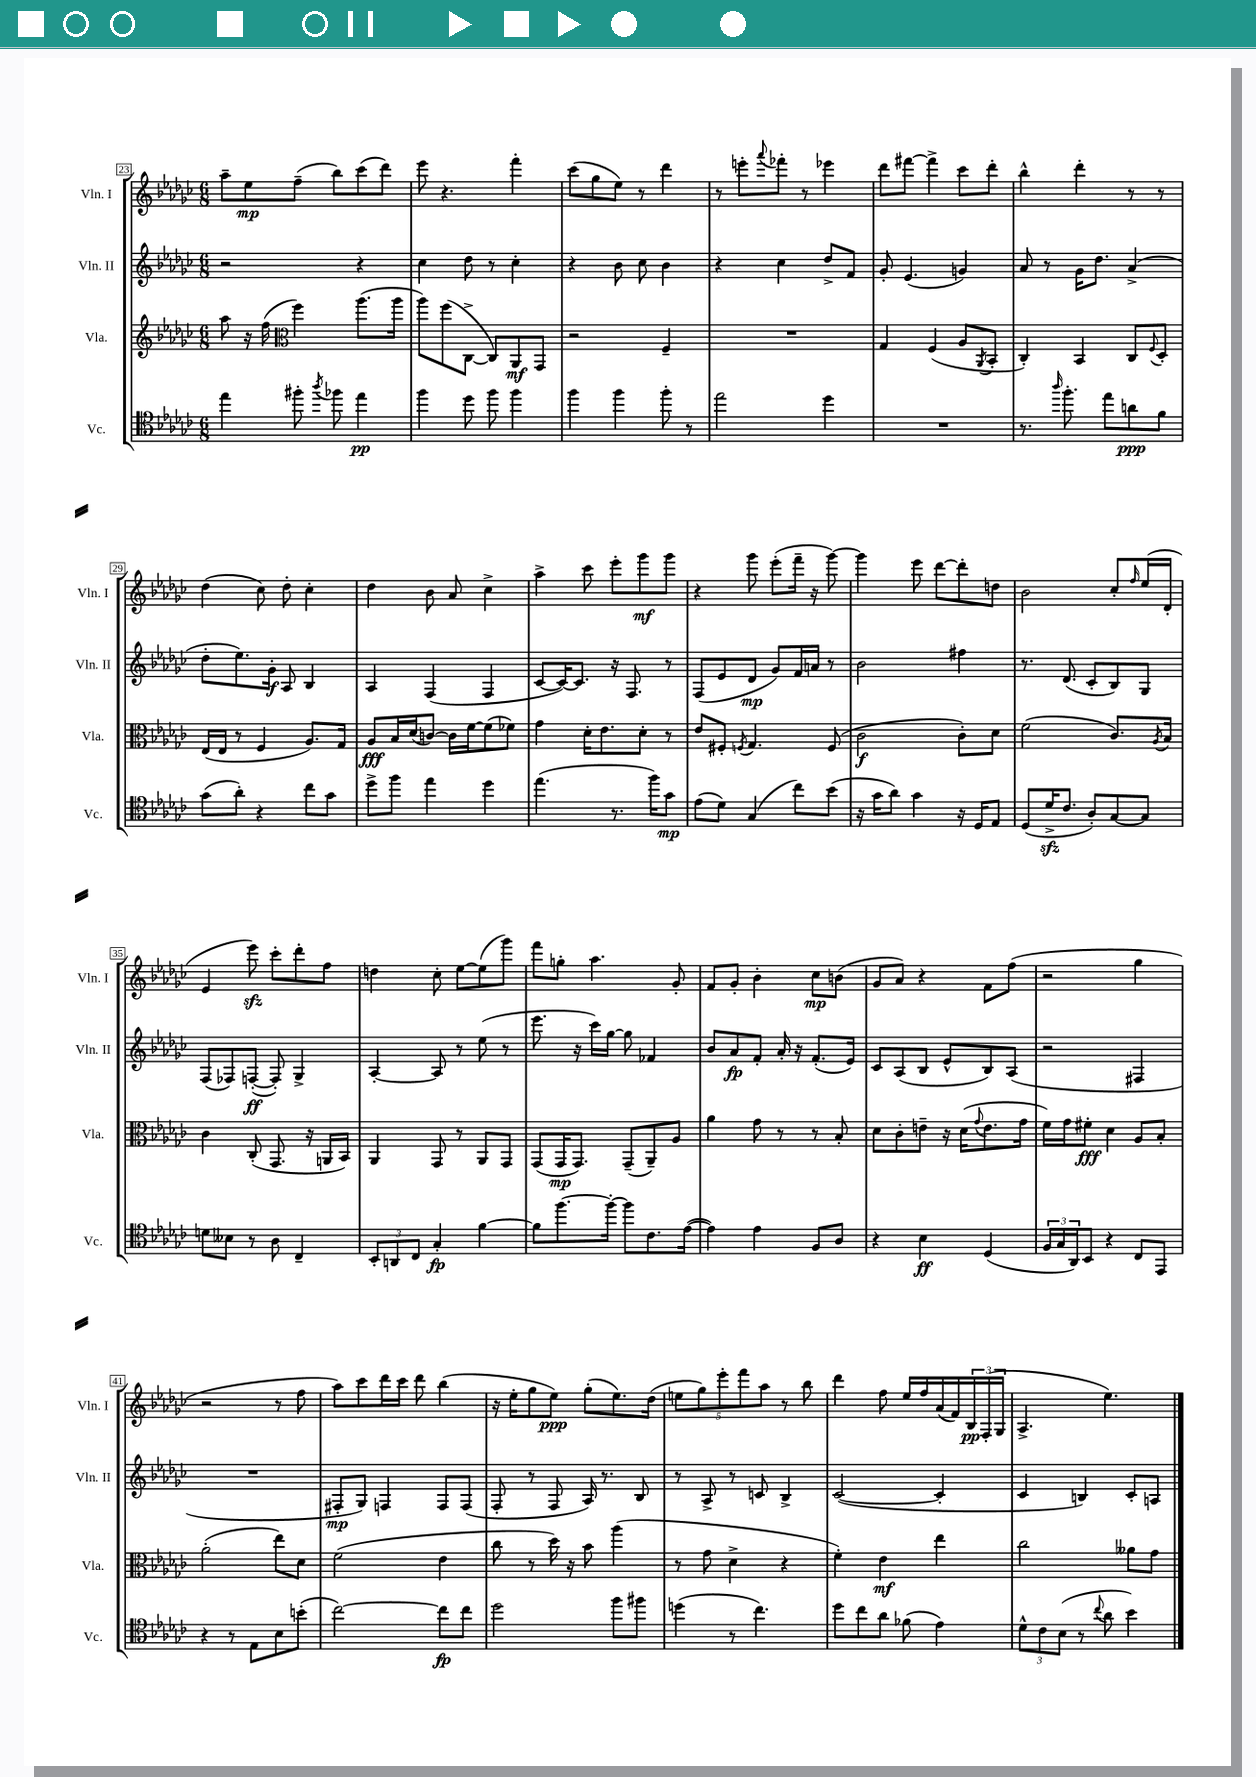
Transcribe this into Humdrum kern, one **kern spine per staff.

**kern	**dynam	**kern	**dynam	**kern	**dynam	**kern	**dynam
*part4	*part4	*part3	*part3	*part2	*part2	*part1	*part1
*staff4	*staff4	*staff3	*staff3	*staff2	*staff2	*staff1	*staff1
*I"Vc.	*	*I"Vla.	*	*I"Vln. II	*	*I"Vln. I	*
*I'Vc.	*	*I'Vla.	*	*I'Vln. II	*	*I'Vln. I	*
*clefC4	*	*clefG2	*	*clefG2	*	*clefG2	*
*k[b-e-a-d-g-c-]	*	*k[b-e-a-d-g-c-]	*	*k[b-e-a-d-g-c-]	*	*k[b-e-a-d-g-c-]	*
*M6/8	*	*M6/8	*	*M6/8	*	*M6/8	*
=23	=23	=23	=23	=23	=23	=23	=23
4ee-\	.	8aa-\	.	2r	.	8aa-~\L	.
.	.	16r	.	.	.	8ee-\	mp
.	.	(16ff\	.	.	.	.	.
*	*	*clefC3	*	*	*	*	*
8ff#X'\	.	4ff\)	.	.	.	(8ff~\J	.
8qaa-/	.	.	.	.	.	.	.
8ff-X\	.	.	.	.	.	8bb-\L)	.
4ee-\	pp	(8.aa-\L	.	4r	.	(8ccc-\	.
.	.	.	.	.	.	8ddd-\J)	.
.	.	16aa-\Jk	.	.	.	.	.
=24	=24	=24	=24	=24	=24	=24	=24
4ff\	.	8aa-\L)	.	4cc-\	.	8eee-\	.
.	.	(8ff\	.	.	.	4.r	.
8dd-\	.	[8C-^\J	.	8dd-\	.	.	.
8ff\	.	8C-/L])	.	8r	.	.	.
4ff\	.	8AA-/	mf	4cc-'\	.	4fff'\	.
.	.	8GG-/J	.	.	.	.	.
=25	=25	=25	=25	=25	=25	=25	=25
4ff\	.	2r	.	4r	.	(8ccc-\L	.
.	.	.	.	.	.	8gg-\	.
4ff\	.	.	.	8b-\	.	8ee-\J)	.
.	.	.	.	8cc-\	.	8r	.
8ff'\	.	4F~/	.	4b-\	.	4ddd-\	.
8r	.	.	.	.	.	.	.
=26	=26	=26	=26	=26	=26	=26	=26
2ee-\	.	2.r	.	4r	.	8r	.
.	.	.	.	.	.	8eeen'\L	.
.	.	.	.	.	.	8qqaaa-/	.
.	.	.	.	4cc-\	.	8fff-X'\J	.
.	.	.	.	.	.	8r	.
4dd-\	.	.	.	8dd-^/L	.	4eee-X\	.
.	.	.	.	8f/J	.	.	.
=27	=27	=27	=27	=27	=27	=27	=27
2.r	.	4G-/	.	8g-'/	.	8ddd-\L	.
.	.	.	.	(4.e-/	.	[8fff#X\J	.
.	.	(4F/	.	.	.	4fff#^\]	.
.	.	8A-/L	.	4gn/)	.	8ccc-\L	.
.	.	8qAA-/	.	.	.	.	.
.	.	8BB-'/J	.	.	.	8ddd-'\J	.
=28	=28	=28	=28	=28	=28	=28	=28
8.r	.	4C-'/)	.	8a-/	.	4bb-^^\	.
.	.	.	.	8r	.	.	.
16qqaa-/	.	.	.	.	.	.	.
8.ff'\	.	.	.	.	.	.	.
.	.	4BB-/	.	16g-\KL	.	4ddd-'\	.
.	.	.	.	8.dd-\J	.	.	.
8ee-\L	.	.	.	.	.	.	.
8an\	ppp	8C-/L	.	(4a-^/	.	8r	.
.	.	8qqF/	.	.	.	.	.
8f\J	.	8D-'/J	.	.	.	8r	.
!!LO:LB:g=z
=29	=29	=29	=29	=29	=29	=29	=29
(8g-\L	.	(16E-/LL	.	8dd-'\L	.	(4dd-\	.
.	.	16E-/JJ	.	.	.	.	.
8a-'\J)	.	8r	.	8.ee-\)	.	.	.
4r	.	4F/	.	.	.	8cc-\)	.
.	.	.	.	16g-'\Jk	f	.	.
.	.	.	.	8A-/	.	8dd-'\	.
8cc-\L	.	8.A-/L)	.	4B-/	.	4cc-'\	.
8g-\J	.	.	.	.	.	.	.
.	.	16G-/Jk	.	.	.	.	.
=30	=30	=30	=30	=30	=30	=30	=30
8dd-^\L	.	8A-/L	fff	4A-/	.	4dd-\	.
8ff\J	.	16B-/L	.	.	.	.	.
.	.	(16d-/J	.	.	.	.	.
4ee-\	.	[8cn/J)	.	(4F/	.	8b-\	.
.	.	16c\LL]	.	.	.	8a-/	.
.	.	[16f\J	.	.	.	.	.
4dd-\	.	(8f\]	.	4F/	.	4cc-^\	.
.	.	8f-X\J)	.	.	.	.	.
=31	=31	=31	=31	=31	=31	=31	=31
(4.ee-\	.	4g-\	.	[8c-/L	.	4aa-^\	.
.	.	.	.	16c-/K_)	.	.	.
.	.	.	.	8.c-/J]	.	.	.
.	.	16d-'\KL	.	.	.	8ccc-\	.
.	.	8.e-\	.	.	.	.	.
8.r	.	.	.	16r	.	8eee-'\L	.
.	.	.	.	8.F/	.	.	.
.	.	8d-'\J	.	.	.	8ggg-\	mf
16ff\KL)	.	.	.	.	.	.	.
8g-\J	mp	8r	.	8r	.	8ggg-\J	.
=32	=32	=32	=32	=32	=32	=32	=32
(8e-\L	.	8e-/L	.	(8F/L	.	4r	.
8d-\J)	.	8F#X'/J	.	8e-/	.	.	.
.	.	8qFn/	.	.	.	.	.
(4G-/	.	4.G-/	.	8d-/J	mp	8ggg-\	.
.	.	.	.	8g-/L)	.	(8eee-'\L	.
8cc-\L)	.	.	.	16f/L	.	16fff~\Jk	.
.	.	.	.	16an/JJ	.	16r	.
(8b-\J	.	(8F/	.	8r	.	[8ggg-\)	.
=33	=33	=33	=33	=33	=33	=33	=33
16r	.	2c-\	f	2b-\	.	4ggg-\]	.
16g-\KL	.	.	.	.	.	.	.
8a-\J)	.	.	.	.	.	.	.
4g-\	.	.	.	.	.	8eee-\	.
.	.	.	.	.	.	[8ddd-\L	.
16r	.	8c-'\L)	.	4ff#X\	.	8ddd-'\]	.
16D-/KL	.	.	.	.	.	.	.
8E-/J	.	8d-\J	.	.	.	8ddn\J	.
=34	=34	=34	=34	=34	=34	=34	=34
(8D-/L	.	(2f\	.	8.r	.	2b-\	.
16d-zz^/K	.	.	.	.	.	.	.
8.c-/J	.	.	.	(8.d-/	.	.	.
8A-'/L)	.	.	.	8c-'/L	.	.	.
[8G-/	.	8.c-/L)	.	8B-/)	.	8cc-'/L	.
.	.	.	.	.	.	16qqff/	.
8G-/J]	.	.	.	8G-/J	.	(16ee-/L	.
.	.	8qA-/	.	.	.	.	.
.	.	16B-/Jk	.	.	.	16d-'/JJ	.
!!LO:LB:g=z
=35	=35	=35	=35	=35	=35	=35	=35
8dn\L	.	4c-\	.	(8F/L	.	4e-/	.
8B--X\J	.	.	.	8F-X/)	.	.	.
8r	.	(8C-'/	.	([8Fn'/J	ff	8eee-zz\)	.
8A-\	.	8.GG-/	.	8F'/])	.	8ccc-'\L	.
4C-~/	.	.	.	4G-^/	.	8ddd-'\	.
.	.	16r	.	.	.	.	.
.	.	16AAn/LL	.	.	.	8ff\J	.
.	.	16BB-/JJ)	.	.	.	.	.
=36	=36	=36	=36	=36	=36	=36	=36
12BB-'/L	.	4AA-/	.	[4A-'/	.	4ddn\	.
12AAn/	.	.	.	.	.	.	.
12C-/J	.	.	.	.	.	.	.
4G-'/	fp	8GG-/	.	8A-/]	.	8cc-'\	.
.	.	8r	.	8r	.	[8ee-\L	.
[4f\	.	8AA-/L	.	(8ee-\	.	(8ee-\]	.
.	.	8GG-/J	.	8r	.	8ggg-\J)	.
=37	=37	=37	=37	=37	=37	=37	=37
8f\L]	.	(8GG-/L	.	8.eee-\	.	8fff\L	.
[8.ff\	.	16GG-/K	mp	.	.	8ggn'\J	.
.	.	8.GG-/J)	.	16r	.	.	.
.	.	.	.	16ccc-\LL)	.	4.aa-\	.
16ff'\Jk_	.	.	.	[16gg-\JJ	.	.	.
8ff\L]	.	(8GG-~/L	.	8gg-\]	.	.	.
8.c-\	.	8AA-~/)	.	4f-X/	.	.	.
.	.	8A-/J	.	.	.	8g-'/	.
([16e-\Jk	.	.	.	.	.	.	.
=38	=38	=38	=38	=38	=38	=38	=38
4e-\])	.	4a-\	.	8b-/L	.	8f/L	.
.	.	.	.	8a-/	fp	8g-'/J	.
4e-\	.	8g-\	.	8f'/J	.	4b-'\	.
.	.	8r	.	16a-'/	.	.	.
.	.	.	.	16r	.	.	.
8F/L	.	8r	.	(8.f'/L	.	8cc-\L	mp
8A-/J	.	8B-'/	.	.	.	(8bn\J	.
.	.	.	.	16e-/Jk)	.	.	.
=39	=39	=39	=39	=39	=39	=39	=39
4r	.	8d-\L	.	8c-/L	.	8g-/L	.
.	.	8c-'\	.	(8A-/	.	8a-/J)	.
4B-\	ff	8en~\J	.	8B-/J	.	4r	.
.	.	16r	.	8e-^^/L	.	.	.
.	.	(16d-\KL	.	.	.	.	.
.	.	8qqg-/	.	.	.	.	.
(4D-/	.	8.e\	.	8B-/)	.	8f\L	.
.	.	.	.	(8A-/J	.	(8ff\J	.
.	.	16g-\Jk	.	.	.	.	.
=40	=40	=40	=40	=40	=40	=40	=40
24F/LL	.	16f\LL)	.	2r	.	2r	.
24G-/	.	.	.	.	.	.	.
.	.	16g-\J	.	.	.	.	.
24AA-/J)	.	.	.	.	.	.	.
8BB-/J	.	8f#X'\J	fff	.	.	.	.
4r	.	4d-\	.	.	.	.	.
8C-/L	.	8A-/L	.	4F#X/	.	4gg-\	.
8EE-/J	.	8B-'/J	.	.	.	.	.
!!LO:LB:g=z
=41	=41	=41	=41	=41	=41	=41	=41
4r	.	(2a-'\	.	2.r	.	2r	.
8r	.	.	.	.	.	.	.
8E-\L	.	.	.	.	.	.	.
8B-\	.	8ee-\L)	.	.	.	8r	.
(8bn'\J	.	8d-\J	.	.	.	8ff\	.
=42	=42	=42	=42	=42	=42	=42	=42
[2cc-\)	.	(2f\	.	8F#X'/L	mp	8aa-\L)	.
.	.	.	.	8G-/J)	.	8ccc-\	.
.	.	.	.	4Fn/	.	16ddd-\L	.
.	.	.	.	.	.	16ccc-\JJ	.
.	.	.	.	.	.	8ddd-\	.
8cc-\L]	fp	4e-\	.	8F/L	.	(4bb-\	.
8cc-\J	.	.	.	(8F/J	.	.	.
=43	=43	=43	=43	=43	=43	=43	=43
2dd-\	.	8cc-\	.	8F'/	.	16r	.
.	.	.	.	.	.	16ee-'\KL	.
.	.	8r	.	8r	.	8gg-\	.
.	.	16dd-\)	.	8F/	.	8ee-\J)	ppp
.	.	16r	.	.	.	.	.
.	.	8b-\	.	16A-/)	.	(8gg-'\L	.
.	.	.	.	8.r	.	.	.
8ff\L	.	(4aa-\	.	.	.	8.ee-\)	.
8ff#X\J	.	.	.	8B-/	.	.	.
.	.	.	.	.	.	(16dd-\Jk	.
=44	=44	=44	=44	=44	=44	=44	=44
(4ddn\	.	8r	.	8r	.	10een\L	.
.	.	.	.	.	.	10gg-\)	.
.	.	8g-\	.	8A-^/	.	.	.
.	.	.	.	.	.	10eee-'\	.
8r	.	4d-^\	.	8r	.	.	.
.	.	.	.	.	.	10fff\	.
4.cc-\)	.	.	.	8cn/	.	.	.
.	.	.	.	.	.	10aa-\J	.
.	.	4r	.	4B-^/	.	8r	.
.	.	.	.	.	.	8bb-\	.
=45	=45	=45	=45	=45	=45	=45	=45
8dd-\L	.	4f'\)	.	([2c-/	.	4ddd-\	.
8cc-\	.	.	.	.	.	.	.
8a-\J	.	4e-\	mf	.	.	8ff\	.
(8f-X\	.	.	.	.	.	16ee-/LL	.
.	.	.	.	.	.	16ff/	.
4e-\)	.	4ee-\	.	4c-'/]	.	(16a-/	.
.	.	.	.	.	.	16f/)	.
.	.	.	.	.	.	24B-/	pp
.	.	.	.	.	.	(24F'/	.
.	.	.	.	.	.	24G-/JJ	.
=46	=46	=46	=46	=46	=46	=46	=46
12d-^^\L	.	2cc-\	.	4c-/	.	4.A-^/	.
12c-\	.	.	.	.	.	.	.
(12B-\J	.	.	.	.	.	.	.
8r	.	.	.	4Bn/)	.	.	.
8qqcc-/	.	.	.	.	.	.	.
8a-\	.	.	.	.	.	4.ee-\)	.
4b-\)	.	8a--X\L	.	8c-'/L	.	.	.
.	.	8g-\J	.	8An/J	.	.	.
==	==	==	==	==	==	==	==
*-	*-	*-	*-	*-	*-	*-	*-
